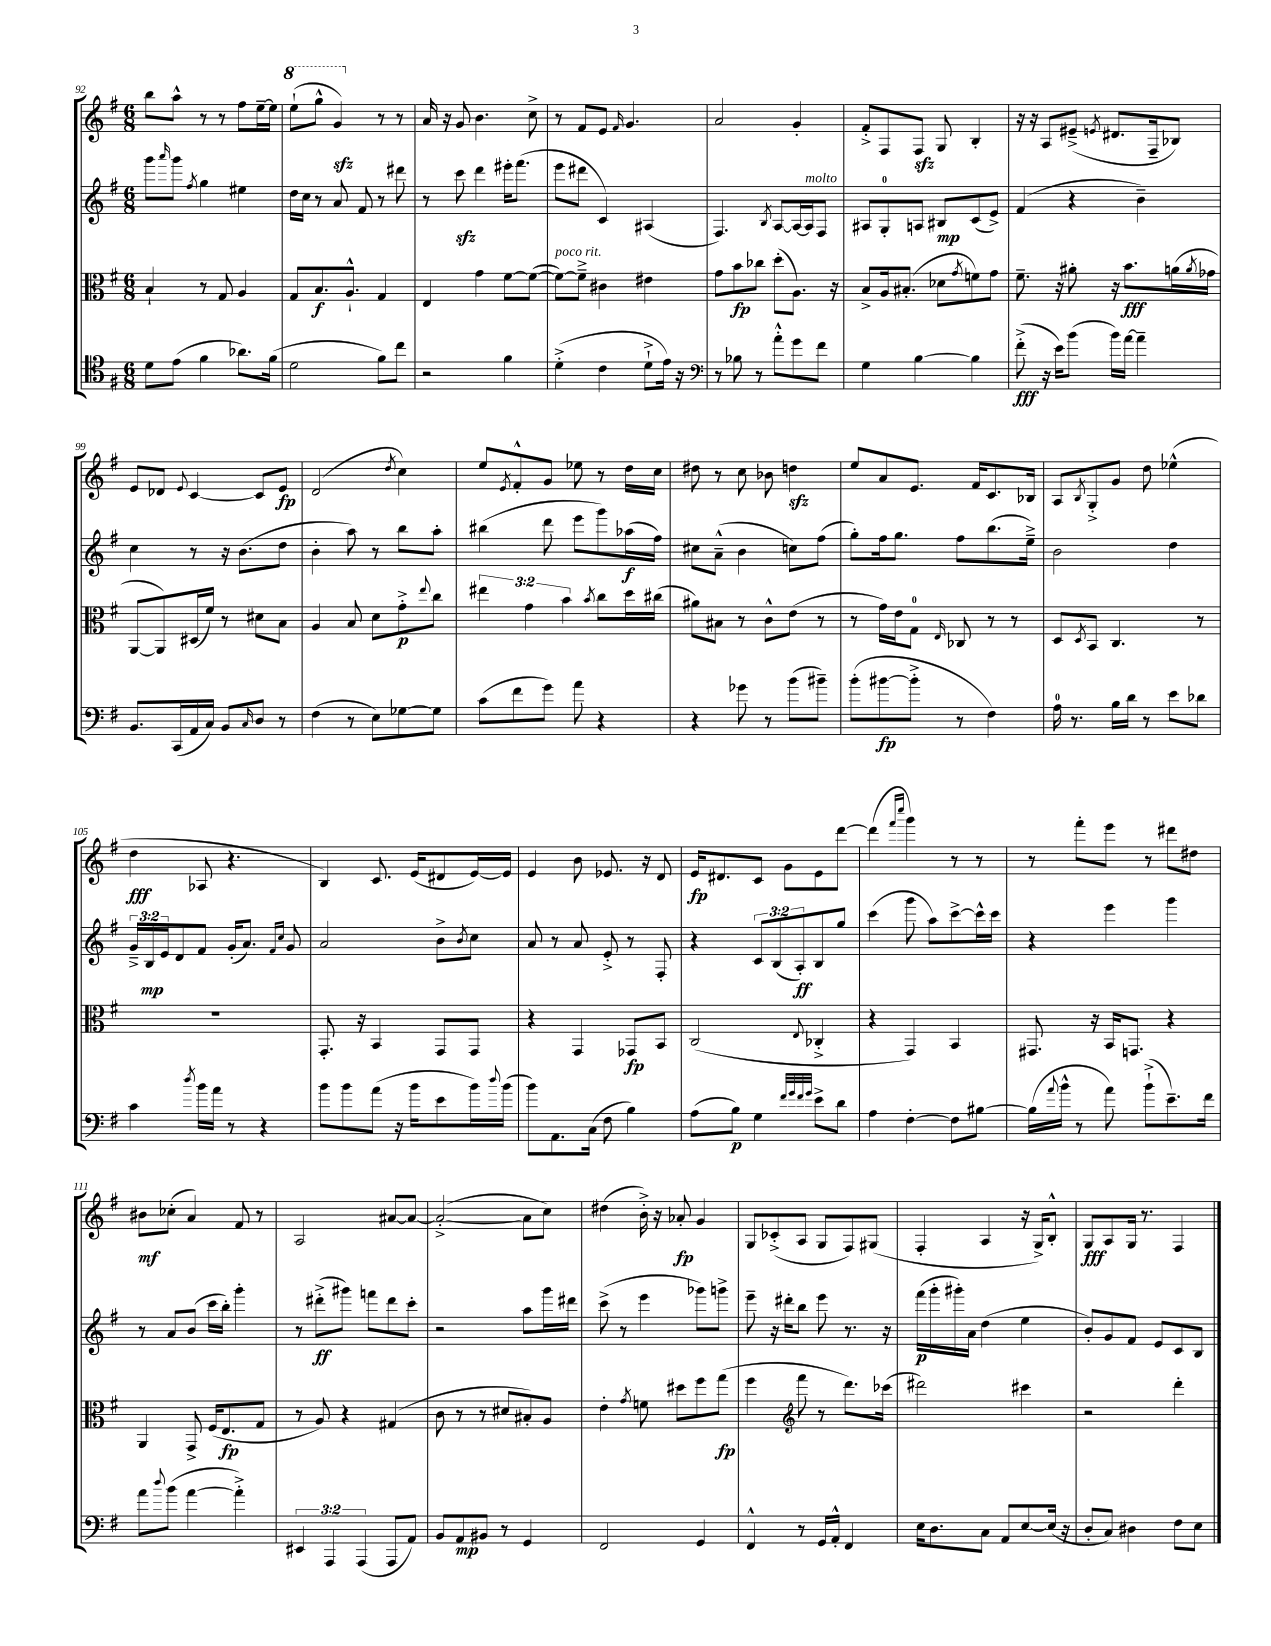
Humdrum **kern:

**kern	**dynam	**kern	**dynam	**kern	**dynam	**kern	**dynam
*part4	*part4	*part3	*part3	*part2	*part2	*part1	*part1
*staff4	*staff4	*staff3	*staff3	*staff2	*staff2	*staff1	*staff1
*clefC4	*	*clefC3	*	*clefG2	*	*clefG2	*
*k[f#]	*	*k[f#]	*	*k[f#]	*	*k[f#]	*
*M6/8	*	*M6/8	*	*M6/8	*	*M6/8	*
=92	=92	=92	=92	=92	=92	=92	=92
8d\L	.	4B`/	.	8ggg\L	.	8bb\L	.
.	.	.	.	16qqaaa/	.	.	.
(8e\J	.	.	.	8ggg\J	.	8aa^^\J	.
.	.	.	.	8qff#/	.	.	.
4f#\	.	8r	.	4gg\	.	8r	.
.	.	8G/	.	.	.	8r	.
8.a-X\L)	.	4A/	.	4ee#X\	.	8ff#\L	.
.	.	.	.	.	.	[16ee~\L	.
(16f#\Jk	.	.	.	.	.	16ee\JJ]	.
=93	=93	=93	=93	=93	=93	=93	=93
*	*	*	*	*	*	*8va	*
2d\	.	8G/L	.	16dd\LL	.	(8eee`\L	.
.	.	.	.	16cc\JJ	.	.	.
.	.	8.B/	f	8r	.	8ggg^^\J	.
.	.	.	.	8a/	.	4ggzz/)	.
.	.	8.A`^^/J	.	.	.	.	.
.	.	.	.	8f#/	.	.	.
*	*	*	*	*	*	*X8va	*
8f#\L)	.	4G/	.	8r	.	8r	.
8cc\J	.	.	.	8ddd#X\	.	8r	.
=94	=94	=94	=94	=94	=94	=94	=94
2r	.	4E/	.	8r	.	16a/	.
.	.	.	.	.	.	16r	.
.	.	.	.	8ccczz\	.	8g/	.
.	.	4g\	.	4ddd\	.	4.b\	.
4f#\	.	[8f#\L	.	16eee#X'\KL	.	.	.
.	.	.	.	(8.fff#\J	.	.	.
.	.	(8f#\J_	.	.	.	8cc^\	.
=95	=95	=95	=95	=95	=95	=95	=95
!	!	!LO:TX:a:i:t=poco rit.	!	!	!	!	!
(4d'^\	.	8f#\L_)	.	8eee\L	.	8r	.
.	.	8f#~^\J]	.	8ddd#X\J	.	8f#/L	.
4c\	.	4c#X\	.	4c/)	.	8e/J	.
.	.	.	.	.	.	16qqf#/	.
.	.	.	.	.	.	4.g/	.
8d`^\L	.	4e#X\	.	(4A#X/	.	.	.
16e\Jk)	.	.	.	.	.	.	.
16r	.	.	.	.	.	.	.
=96	=96	=96	=96	=96	=96	=96	=96
*clefF4	*	*	*	*	*	*	*
8r	.	8g\L	.	4.F#/)	.	2a/	.
8B-X\	.	8b\	fp	.	.	.	.
8r	.	8cc-X\J	.	.	.	.	.
.	.	.	.	8qB/	.	.	.
8a'^^\L	.	(8dd'\L	.	[8A/L	.	.	.
8g\	.	8.A\J)	.	16A/L_	.	4g'/	.
!	!	!	!	!LO:TX:a:i:t=molto	!	!	!
.	.	.	.	16A/J]	.	.	.
8f#\J	.	.	.	8F#/J	.	.	.
.	.	16r	.	.	.	.	.
=97	=97	=97	=97	=97	=97	=97	=97
4G\	.	8B^/L	.	8A#X/L	.	8f#'^/L	.
.	.	16A/k	.	8G'/	.	8F#/	.
.	.	(8.B#X'/J	.	.	.	.	.
[4B\	.	.	.	8An/J	.	8F#zz/J	.
.	.	8d-X\L	.	8B#X/L	mp	8G/	.
.	.	8qg/	.	.	.	.	.
4B\]	.	8fn\)	.	(8c/	.	4B'/	.
.	.	8g\J	.	8e^/J)	.	.	.
=98	=98	=98	=98	=98	=98	=98	=98
(8f#'^\	fff	8.f#~\	.	(4f#/	.	16r	.
.	.	.	.	.	.	16r	.
16r	.	.	.	.	.	8A/L	.
16e\KL)	.	16r	.	.	.	.	.
(8b\J	.	8a#X'\	.	4r	.	(8e#X~^/J	.
.	.	.	.	.	.	8qen/	.
16b\LL)	.	16r	.	.	.	8.d#X/L	.
[16a\JJ	.	8.b\L	fff	.	.	.	.
4a~\]	.	.	.	4b~\)	.	.	.
.	.	.	.	.	.	16F#~/k	.
.	.	(16an\L	.	.	.	8B-X/J)	.
.	.	8qa/	.	.	.	.	.
.	.	16g-X\JJ	.	.	.	.	.
!!LO:LB:g=z
=99	=99	=99	=99	=99	=99	=99	=99
8.BB/L	.	[8AA/L	.	4cc\	.	8e/L	.
.	.	8AA/])	.	.	.	8d-X/J	.
(16CC/L	.	.	.	.	.	.	.
.	.	.	.	.	.	8qqe/	.
16AA/	.	(16D#X/L	.	8r	.	[4c/	.
16C/JJ)	.	16f#/JJ)	.	.	.	.	.
8BB/L	.	8r	.	16r	.	.	.
.	.	.	.	(8.b\L	.	.	.
16qqC/	.	.	.	.	.	.	.
8D/J	.	8d#X\L	.	.	.	8c/L]	.
8r	.	8B\J	.	8dd\J	.	8e/J	fp
=100	=100	=100	=100	=100	=100	=100	=100
(4F#\	.	4A/	.	4b'\	.	(2d/	.
8r	.	8B/	.	8aa\)	.	.	.
8E\L)	.	8d\L	.	8r	.	.	.
.	.	.	.	.	.	8qdd/	.
[8G-X\	.	8g'^\	p	8bb\L	.	4cc\)	.
.	.	8qqee/	.	.	.	.	.
8G-\J]	.	8cc\J	.	8aa'\J	.	.	.
=101	=101	=101	=101	=101	=101	=101	=101
(8c\L	.	6ee#X\	.	(4bb#X\	.	8ee/L	.
.	.	.	.	.	.	8qe/	.
8f#\	.	.	.	.	.	8f#'^^/	.
.	.	6g\	.	.	.	.	.
8g\J)	.	.	.	8ddd\	.	8g/J	.
.	.	6b\	.	.	.	.	.
8a\	.	.	.	8eee\L	.	8ee-X\	.
.	.	8qb/	.	.	.	.	.
4r	.	8cc\L	.	8ggg\)	.	8r	.
.	.	16dd\L	.	(16aa-X\L	f	16dd\LL	.
.	.	(16cc#X\JJ	.	16ff#\JJ)	.	16cc\JJ	.
=102	=102	=102	=102	=102	=102	=102	=102
4r	.	8a#X\L)	.	8cc#X\L	.	8dd#X\	.
.	.	8B#X\J	.	(8a~^^\J	.	8r	.
8g-X\	.	8r	.	4b\	.	8cc\	.
8r	.	8c^^\L	.	.	.	8b-X\	.
(8b\L	.	(8e\J	.	8ccn\L)	.	4ddnzz\	.
8b#X~\J)	.	8r	.	(8ff#\J	.	.	.
=103	=103	=103	=103	=103	=103	=103	=103
(8b'\L	.	8r	.	8gg'\L)	.	8ee/L	.
[8b#X\	fp	16g\LL)	.	16ff#\k	.	8a/	.
.	.	16e\J	.	8.gg\J	.	.	.
8b#'^\J]	.	8G\J	.	.	.	8.e/J	.
.	.	16qqE/	.	.	.	.	.
8r	.	8C-X/	.	8ff#\L	.	.	.
.	.	.	.	.	.	16f#/KL	.
4F#\)	.	8r	.	(8.bb\	.	8.c/	.
.	.	8r	.	.	.	.	.
.	.	.	.	16ee~^\Jk)	.	16B-X/Jk	.
=104	=104	=104	=104	=104	=104	=104	=104
16A\	.	8D/L	.	2b\	.	8A/L	.
8.r	.	.	.	.	.	.	.
.	.	8qD/	.	.	.	8qB/	.
.	.	8BB/J	.	.	.	8G'^/	.
16B\LL	.	4.C/	.	.	.	8g/J	.
16d\JJ	.	.	.	.	.	.	.
8r	.	.	.	.	.	8dd\	.
8e\L	.	.	.	4dd\	.	(4ee-X^^\	.
8d-X\J	.	8r	.	.	.	.	.
!!LO:LB:g=z
=105	=105	=105	=105	=105	=105	=105	=105
4c\	.	2.r	.	24g~^/LL	.	4dd\	fff
.	.	.	.	24B/	mp	.	.
.	.	.	.	24e/J	.	.	.
.	.	.	.	8d/	.	.	.
8qdd/	.	.	.	.	.	.	.
16b\LL	.	.	.	8f#/J	.	8A-X/	.
16a\JJ	.	.	.	.	.	.	.
8r	.	.	.	(16g'/KL	.	4.r	.
.	.	.	.	8.a/J)	.	.	.
4r	.	.	.	.	.	.	.
.	.	.	.	16qqf#/LL	.	.	.
.	.	.	.	16qqcc/JJ	.	.	.
.	.	.	.	8g/	.	.	.
=106	=106	=106	=106	=106	=106	=106	=106
8b\L	.	8.GG'/	.	2a/	.	4B/)	.
8b\	.	.	.	.	.	.	.
.	.	16r	.	.	.	.	.
(8a\J	.	4BB/	.	.	.	8.c/	.
16r	.	.	.	.	.	.	.
16b\KL	.	.	.	.	.	(16e/KL	.
8e\	.	8GG/L	.	8b^\L	.	8d#X/	.
.	.	.	.	8qb/	.	.	.
16b\L)	.	8GG/J	.	8cc\J	.	[16e/L)	.
8qqdd/	.	.	.	.	.	.	.
(16b\JJ	.	.	.	.	.	16e/JJ]	.
=107	=107	=107	=107	=107	=107	=107	=107
8b\L)	.	4r	.	8a/	.	4e/	.
8.AA\	.	.	.	8r	.	.	.
.	.	4GG/	.	8a/	.	8b\	.
(16C\Jk	.	.	.	.	.	.	.
8F#\	.	.	.	8e'^/	.	8.e-X/	.
4B\)	.	8GG-X/L	fp	8r	.	.	.
.	.	.	.	.	.	16r	.
.	.	8BB/J	.	8F#'/	.	8d/	.
=108	=108	=108	=108	=108	=108	=108	=108
(8A\L	.	(2C/	.	4r	.	16e/KL	fp
.	.	.	.	.	.	8.d#X/	.
8B\J)	p	.	.	.	.	.	.
4G\	.	.	.	12c/L	.	8c/J	.
.	.	.	.	(12B/	.	.	.
.	.	.	.	.	.	8g\L	.
.	.	.	.	12A'/)	ff	.	.
32qqf#/LLL	.	.	.	.	.	.	.
32qqg/	.	.	.	.	.	.	.
32qqf#/	.	.	.	.	.	.	.
32qqg/JJJ	.	8qqE/	.	.	.	.	.
8e^\L	.	4C-X'^/	.	8B/	.	8e\	.
8d\J	.	.	.	8gg/J	.	[8ddd\J	.
=109	=109	=109	=109	=109	=109	=109	=109
4A\	.	4r	.	(4ccc\	.	(4ddd\]	.
.	.	.	.	.	.	16qqfff#/LL	.
.	.	.	.	.	.	16qqcccc/JJ	.
[4F#'\	.	4GG/)	.	8ggg\	.	4ggg\)	.
.	.	.	.	8aa\L)	.	.	.
8F#\L]	.	4BB/	.	[8ccc^\	.	8r	.
[8B#X\J	.	.	.	16ccc^^\L]	.	8r	.
.	.	.	.	16ccc\JJ	.	.	.
=110	=110	=110	=110	=110	=110	=110	=110
(16B#\LL]	.	8.GG#X/	.	4r	.	8r	.
8qqa/	.	.	.	.	.	.	.
16b^^\JJ	.	.	.	.	.	.	.
8r	.	.	.	.	.	8fff#'\L	.
.	.	16r	.	.	.	.	.
8a\)	.	16BB/KL	.	4eee\	.	8eee\J	.
.	.	8.GGn/J	.	.	.	.	.
(8b`^\L	.	.	.	.	.	8r	.
8.e~\)	.	4r	.	4ggg\	.	8ddd#X\L	.
.	.	.	.	.	.	8dd#X\J	.
16f#\Jk	.	.	.	.	.	.	.
!!LO:LB:g=z
=111	=111	=111	=111	=111	=111	=111	=111
8a\L	.	4AA/	.	8r	.	8b#X\L	mf
8qqdd/	.	.	.	.	.	.	.
(8b\J	.	.	.	8a/L	.	(8cc-X'\J	.
[4a\	.	8GG^/	.	(8b/J	.	4a/)	.
.	.	(16F#/KL	.	16ccc\LL	.	.	.
.	.	8.E/	fp	16bb'\JJ)	.	.	.
4a'^\])	.	.	.	4ggg'\	.	8f#/	.
.	.	8G/J	.	.	.	8r	.
=112	=112	=112	=112	=112	=112	=112	=112
6EE#X/	.	8r	.	8r	.	2A/	.
.	.	8A/)	.	(8ddd#X'^\L	ff	.	.
6AAA/	.	.	.	.	.	.	.
.	.	4r	.	8ggg#X\J)	.	.	.
(6AAA/	.	.	.	.	.	.	.
.	.	.	.	8fffn\L	.	.	.
8AAA/L	.	(4G#X/	.	8ddd#\	.	[8a#X/L	.
8AA/J)	.	.	.	8ccc'\J	.	8a#/J_	.
=113	=113	=113	=113	=113	=113	=113	=113
8BB/L	.	8c\	.	2r	.	(2a#'^/_	.
8AA/	mp	8r	.	.	.	.	.
8BB#X/J	.	8r	.	.	.	.	.
8r	.	8d#X/L	.	.	.	.	.
4GG/	.	8B#X'/)	.	8aa\L	.	8a#\L]	.
.	.	8A/J	.	16ggg\L	.	8cc\J)	.
.	.	.	.	16ddd#X\JJ	.	.	.
=114	=114	=114	=114	=114	=114	=114	=114
2FF#/	.	4e'\	.	(8ccc^\	.	(4dd#X\	.
.	.	.	.	8r	.	.	.
.	.	8qg/	.	.	.	.	.
.	.	8fn\	.	4eee\	.	16b'^\)	.
.	.	.	.	.	.	16r	.
.	.	8dd#X\L	.	.	.	8a-X'/	fp
4GG/	.	8ff#\	.	8ggg-X\L)	.	4g/	.
.	.	(8gg\J	fp	8gggn^\J	.	.	.
=115	=115	=115	=115	=115	=115	=115	=115
4FF#^^/	.	4ff#\	.	8eee~\	.	8G/L	.
.	.	.	.	16r	.	(8c-X'^/	.
.	.	.	.	16ddd#X'\KL	.	.	.
*	*	*clefG2	*	*	*	*	*
8r	.	8fff#\	.	8bb\J	.	8A/J	.
16GG/LL	.	8r	.	8eee\	.	8G/L	.
16AA'^^/JJ	.	.	.	.	.	.	.
4FF#/	.	8.ddd\L)	.	8.r	.	8F#/)	.
.	.	.	.	.	.	(8G#X/J	.
.	.	(16ccc-X\Jk	.	16r	.	.	.
=116	=116	=116	=116	=116	=116	=116	=116
16E\KL	.	2ddd#X\)	.	(16fff#\LL	p	4F#'/	.
8.D\	.	.	.	16ggg'\	.	.	.
.	.	.	.	16ggg#X'\)	.	.	.
.	.	.	.	16a\JJ	.	.	.
8C\J	.	.	.	(4dd\	.	4A/	.
8AA/L	.	.	.	.	.	.	.
[8E/	.	4ccc#X\	.	4ee\	.	16r	.
.	.	.	.	.	.	16G^/KL)	.
(16E/Jk]	.	.	.	.	.	8B'^^/J	.
16r	.	.	.	.	.	.	.
=117	=117	=117	=117	=117	=117	=117	=117
8D'/L	.	2r	.	8b'/L)	.	8G/L	fff
8C/J)	.	.	.	8g/	.	8A/	.
4D#X\	.	.	.	8f#/J	.	16G/Jk	.
.	.	.	.	.	.	8.r	.
.	.	.	.	8e/L	.	.	.
8F#\L	.	4ddd'\	.	8c/	.	4F#/	.
8E\J	.	.	.	8B/J	.	.	.
==	==	==	==	==	==	==	==
*-	*-	*-	*-	*-	*-	*-	*-
